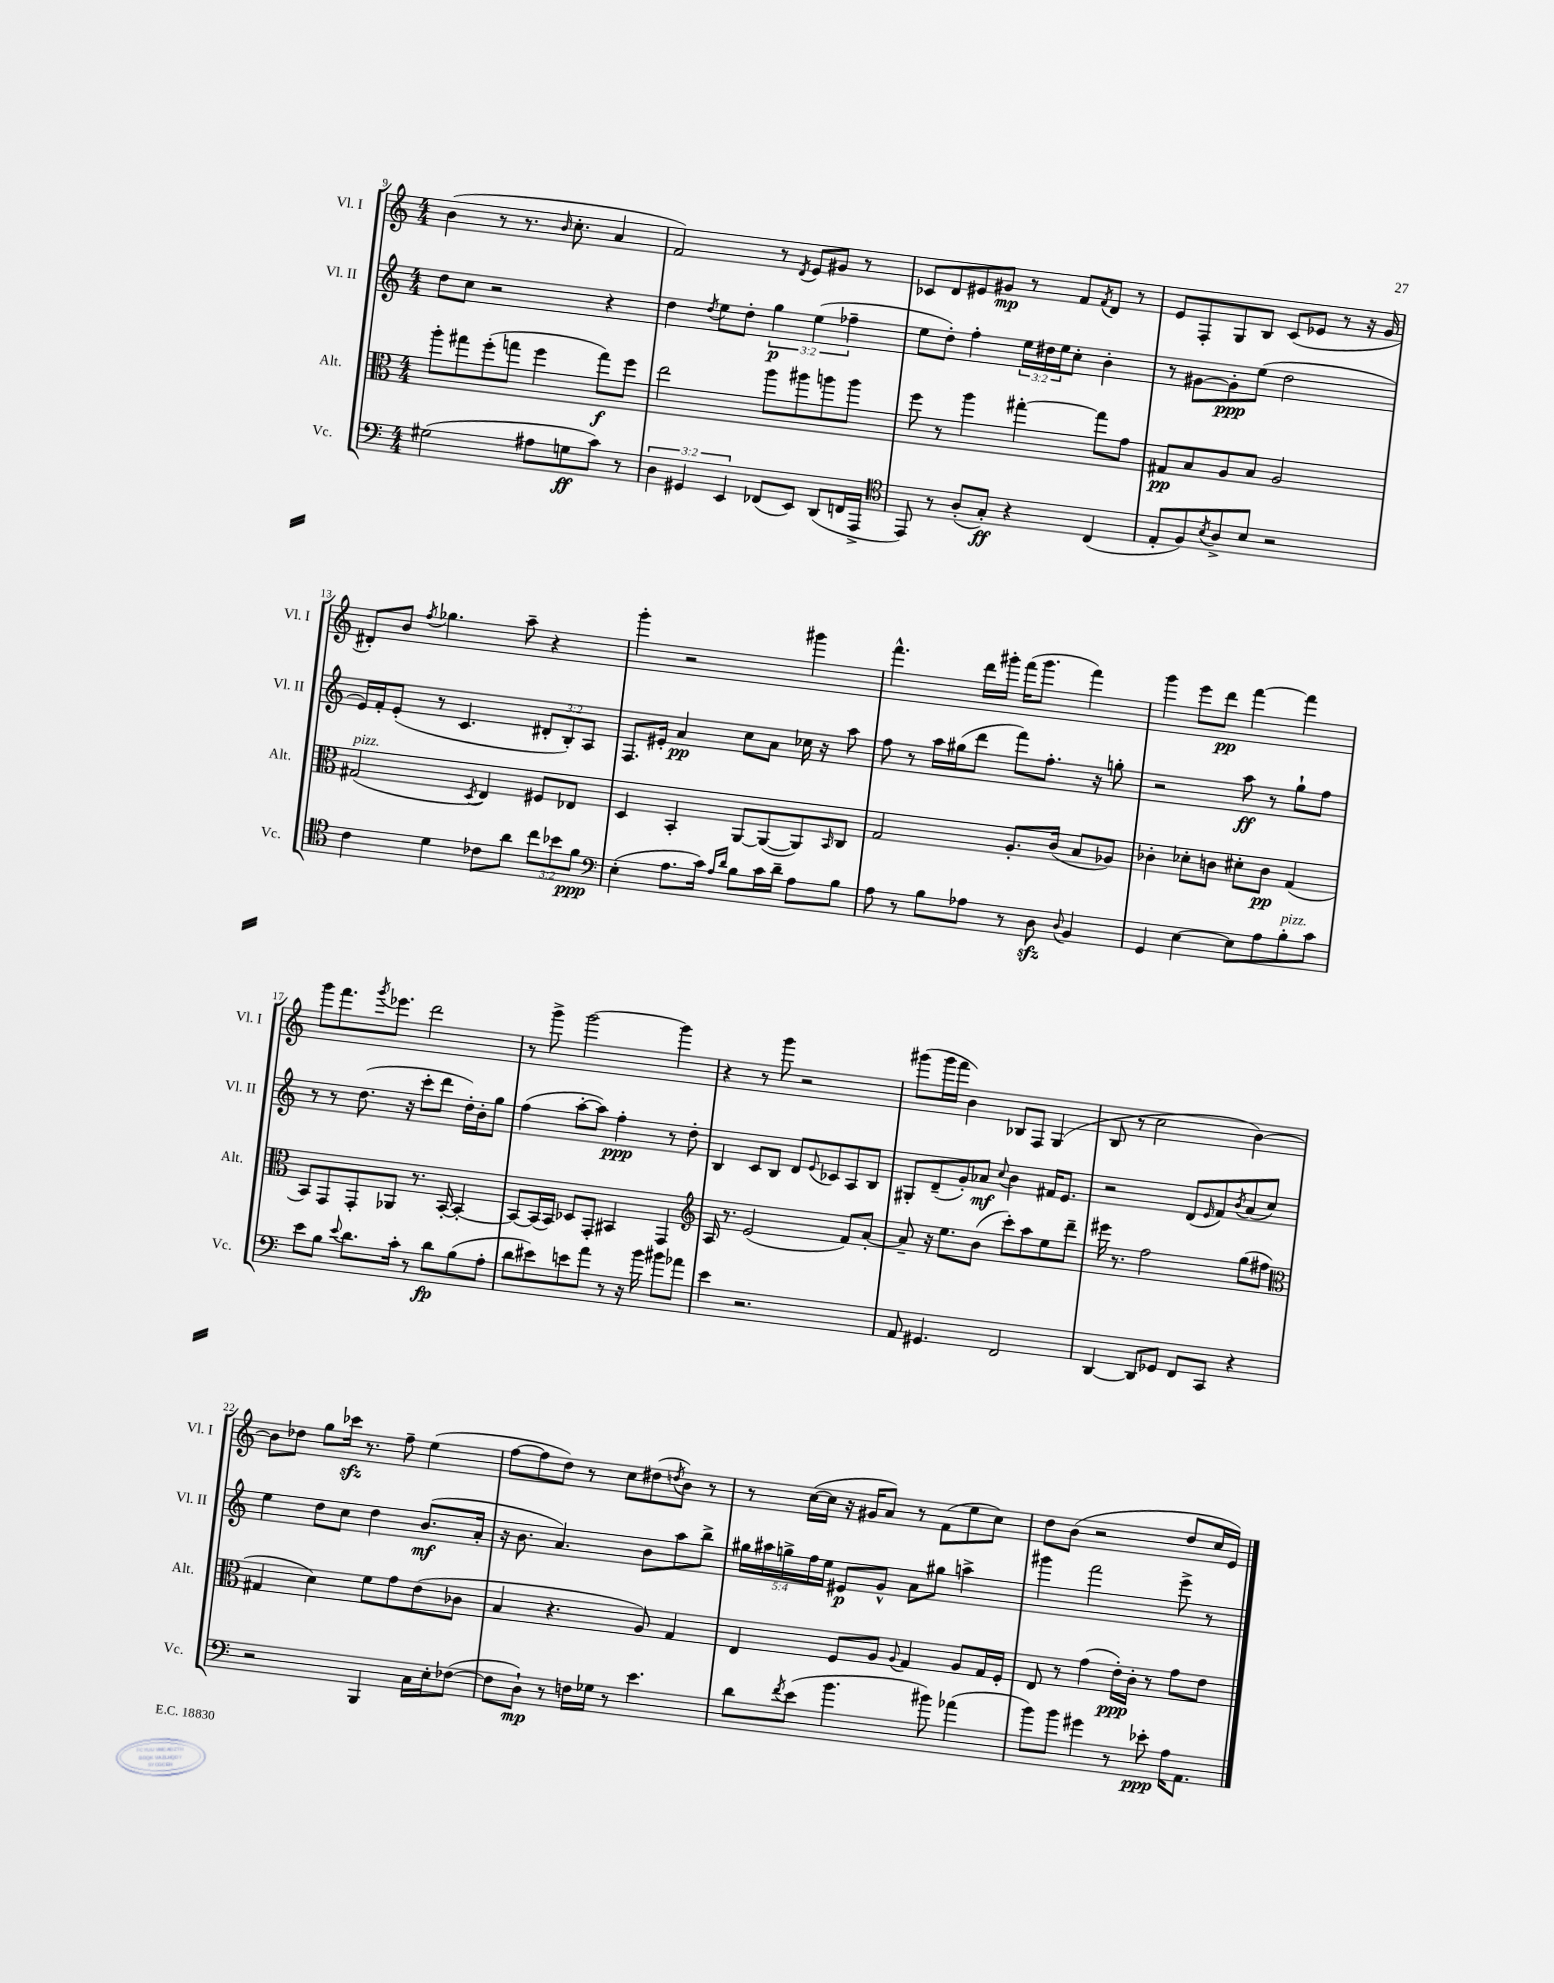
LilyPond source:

<<
\new StaffGroup <<
\new Staff = "s0" \with { instrumentName = "Vl. I" shortInstrumentName = "Vl. I" } {
    \clef treble \key c \major \numericTimeSignature \time 4/4
    b'4( r8 r8. \grace { b'16 } c''8.-. a'4 |
    f'2) r8 \acciaccatura { d'8 } e'8 gis'8 r8 |
    ces'8 d'8 eis'8 gis'8\mp r8 f'8 \acciaccatura { f'8 } d'8 r8 |
    e'8 f8-. g8 b8 c'8( ees'8 r8 r16 g'16 |
    dis'8-.) b'8 \acciaccatura { f''8 } ges''4. a''8-- r4 |
    g'''4-. r2 gis'''4 |
    f'''4.-^ d'''16 gis'''16-. f'''16( gis'''8. f'''4) |
    g'''4 e'''8 d'''8\pp f'''4~ f'''4 |
    g'''8 f'''8. \acciaccatura { g'''8 } ees'''8. d'''2 |
    r8 g'''8-> g'''2~ g'''4 |
    r4 r8 g'''8 r2 |
    gis'''8( gis'''16 f'''16 b'4) bes8 f8 g4( |
    b8 r8 c''2 b'4~) |
    b'8 des''8 g''8 ces'''16\sfz r8. f''8-- e''4( |
    f''8~ f''8 d''8) r8 c''8 dis''8( \acciaccatura { d''8 } b'8) r8 |
    r8 c''16~( c''16 r16 gis'16 a'8) r8 f'8( e''8 c''8) |
    d''8 b'8( r2 d''8 c''16 e'16) \bar "|." |
}
\new Staff = "s1" \with { instrumentName = "Vl. II" shortInstrumentName = "Vl. II" } {
    \clef treble \key c \major \numericTimeSignature \time 4/4 \override Staff.TupletNumber.text = #tuplet-number::calc-fraction-text
    d''8 c''8 r2 r4 |
    d''4 \acciaccatura { d''8 } e''8 d''8-. \tuplet 3/2 { g''4\p e''4( fes''4-- } |
    e''8 d''8-.) f''4-. \tuplet 3/2 { e''16 dis''16 e''16 } c''8-. b'4-. |
    r8 gis'8~ gis'8-.\ppp e''8( d''2 |
    e'16) f'16-. e'8-.( r8 c'4. \tuplet 3/2 { dis'8-. b8-.) a8 } |
    f8. eis'16-. a'4\pp c''8 a'8 ces''16 r16 a''8 |
    f''8 r8 a''16 gis''16( d'''8 f'''8) f''8.-. r16 g''8-. |
    r2 a''8\ff r8 g''8-! f''8 |
    r8 r8 d''8.( r16 c'''8-. d'''8 d''16-.) b'16-. g''8 |
    f''4( a''8~-. a''8) f''4-.\ppp r8 d''8-. |
    b4 c'8 b8 d'8 \appoggiatura { e'8 } ces'8 a8 b8 |
    gis8-. d'8--( g'8-.) aes'8\mf \appoggiatura { c''8 } b'4 fis'16 e'8. |
    r2 d'8( \grace { e'16 } f'8) \acciaccatura { b'8 } a'8( c''8) |
    e''4 d''8 c''8 d''4 b'8.\mf( a'16-. |
    r16 b'8. a'4.) b'8 a''8 b''8-> |
    \tuplet 5/4 { gis''16 ais''16 g''16-> f''16 e''16 } eis'8\p g'8-^ a'8 gis''8 a''4-> |
    gis'''4 f'''2 e'''8-> r8 \bar "|." |
}
\new Staff = "s2" \with { instrumentName = "Alt." shortInstrumentName = "Alt." } {
    \clef alto \key c \major \numericTimeSignature \time 4/4
    a''8-. gis''8 f''8-.( g''8 f''4 g''8\f) f''8 |
    e''2 a''8 ais''8 a''8 a''8 |
    f''8 r8 a''4 gis''4~-. gis''8 g'8 |
    gis8\pp b8 a8 b8 a2 |
    gis2^\markup { \italic "pizz." }( \acciaccatura { d8 } e4) fis8 ees8 |
    d4 b,4-. a,8~ a,8~( a,8) \grace { b,16 } c8 |
    g2 a8.-. c'16( b8 aes8) |
    ces'4-. des'8-. c'8 dis'8-. c'8\pp g4( |
    b,8) g,8 g,8-. aes,8 r8. b,16~-. b,4~-. |
    b,8~ b,16( b,16) des8 g,8-. bis,4 g,4 |
    \clef treble a16 r8. e'2( f'8) a'8~-. |
    a'8-- r16 e''8. b'8( c'''8-.) a''8 e''8 d'''8-- |
    eis'''16 r8. f''2 g''8( fis''8 |
    \clef alto gis4 d'4) f'8 g'8 e'8( ces'8 |
    b4 r4. a8) g4 |
    e4 f8 a8 \appoggiatura { a8 } g4 a8 g16 f16-. |
    e8 r8 g'4( e'16-.\ppp) c'16-. r8 g'8 e'8 \bar "|." |
}
\new Staff = "s3" \with { instrumentName = "Vc." shortInstrumentName = "Vc." } {
    \clef bass \key c \major \numericTimeSignature \time 4/4 \override Staff.TupletNumber.text = #tuplet-number::calc-fraction-text
    gis2( ais8 g8\ff c'8) r8 |
    \tuplet 3/2 { d4 gis,4 e,4 } fes,8( e,8) d,8( f,16 a,,16-> |
    \clef tenor e,8) r8 a8-.( g8-.\ff) r4 c4( |
    e8-. f8) \acciaccatura { b8 } a8-> b8 r2 |
    c'4 d'4 ces'8 a'8 \tuplet 3/2 { c''8 bes'8 f'8\ppp } |
    \clef bass e4-.( a8. c'16) \grace { a16 d'16 } b8 c'16 d'16-- a8 b8 |
    a8 r8 b8 aes8 r8 d8\sfz \appoggiatura { d8 } b,4 |
    g,4 e4~ e8 a8 b8-.^\markup { \italic "pizz." } c'8 |
    e'8 b8 \appoggiatura { e'8 } d'8. c'16-. r8 d'8\fp b8( a8-. |
    d'8 eis'8) e'8 a'8 r8 r16 b'16 bis'8 aes'8 |
    e'4 r2. |
    a,8 gis,4. f,2 |
    d,4~ d,8 ges,8 f,8 c,8 r4 |
    r2 b,,4 c16 e16-. fes8~( |
    fes8 d8-!\mp) r8 f16 ges16 r8 e'4. |
    d'8 \acciaccatura { f'8 } e'8( b'4. bis'8) aes'4( |
    b'8) b'8 gis'4 r8 ees'8-.\ppp a16 a,8. \bar "|." |
}
>>
>>
\layout { \context { \Score currentBarNumber = #9 } }
